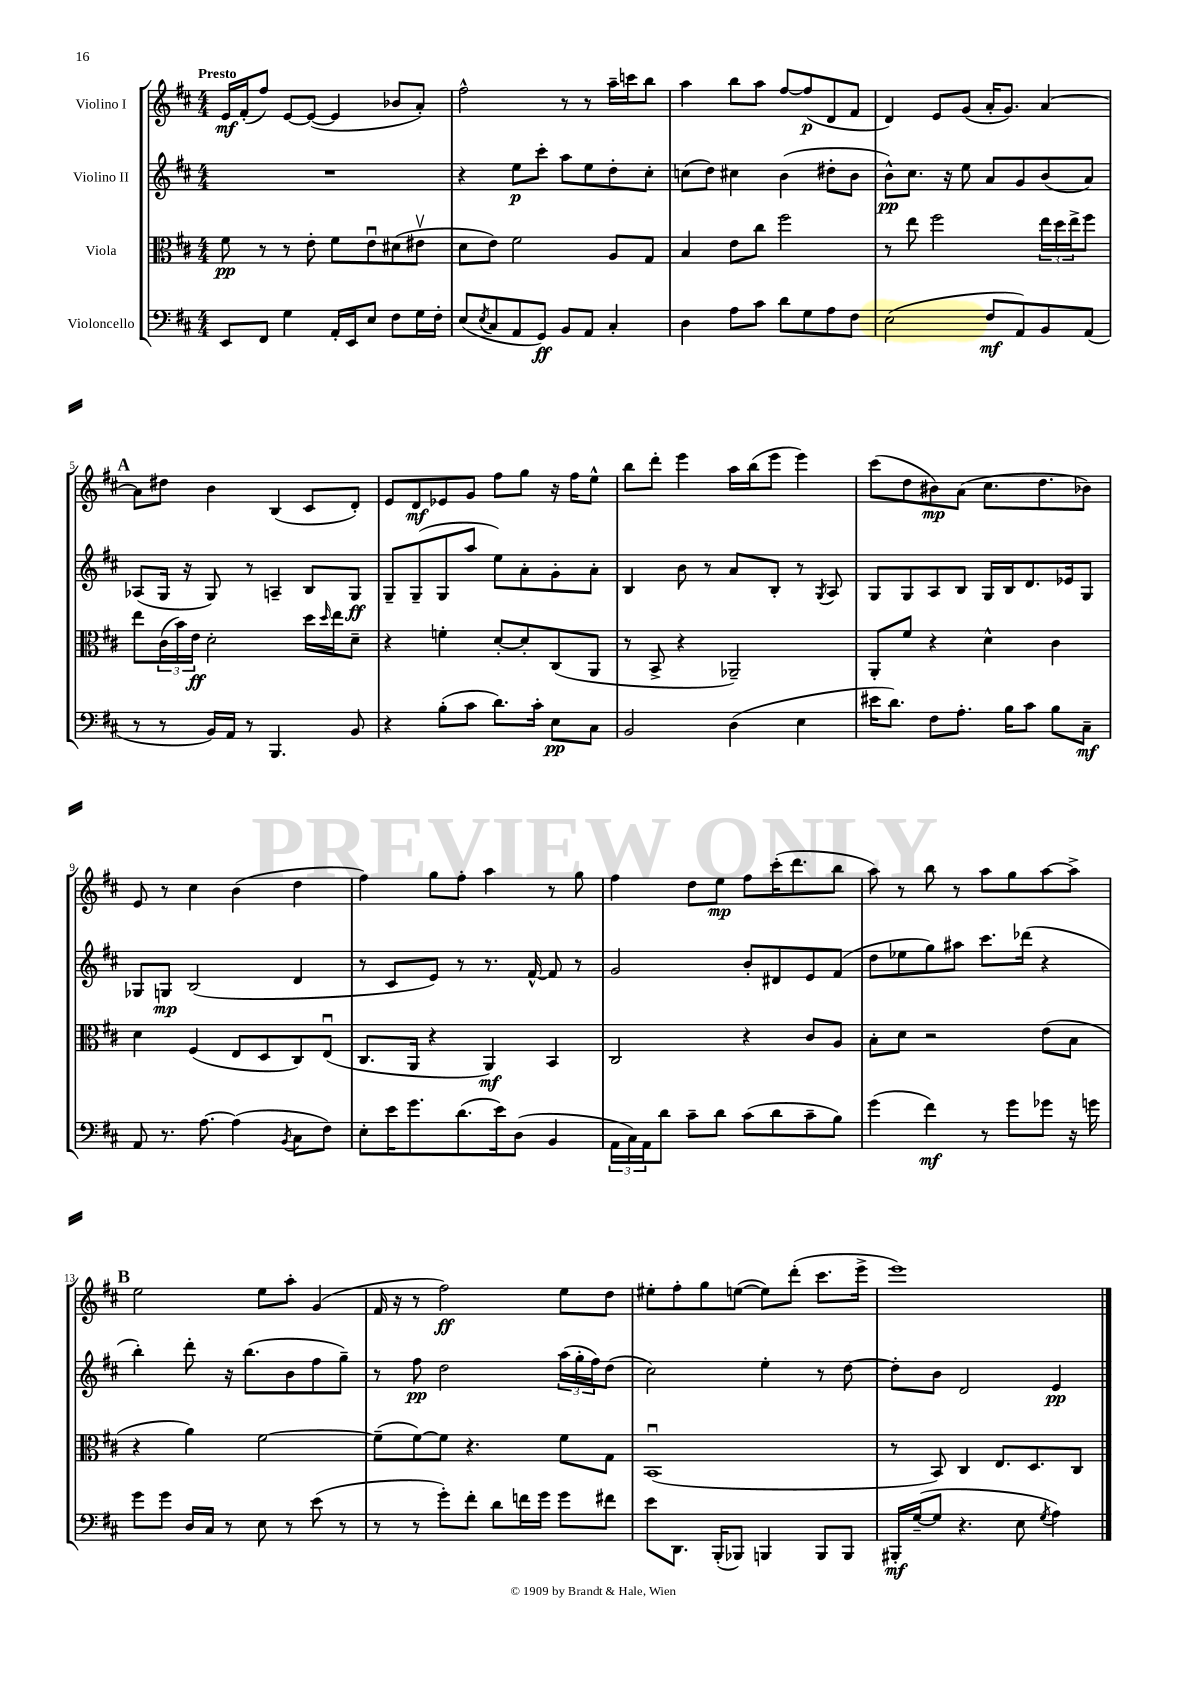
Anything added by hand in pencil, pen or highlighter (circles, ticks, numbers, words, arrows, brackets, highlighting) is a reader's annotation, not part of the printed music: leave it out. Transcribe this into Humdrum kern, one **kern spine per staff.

**kern	**dynam	**kern	**dynam	**kern	**dynam	**kern	**dynam
*part4	*part4	*part3	*part3	*part2	*part2	*part1	*part1
*staff4	*staff4	*staff3	*staff3	*staff2	*staff2	*staff1	*staff1
*I"Violoncello	*	*I"Viola	*	*I"Violino II	*	*I"Violino I	*
*clefF4	*	*clefC3	*	*clefG2	*	*clefG2	*
*k[f#c#]	*	*k[f#c#]	*	*k[f#c#]	*	*k[f#c#]	*
*M4/4	*	*M4/4	*	*M4/4	*	*M4/4	*
=1	=1	=1	=1	=1	=1	=1	=1
!	!	!	!	!	!	!LO:TX:a:B:t=Presto	!
8EE/L	.	8f#\	pp	1r	.	16e/LL	mf
.	.	.	.	.	.	(16f#'/J	.
8FF#/J	.	8r	.	.	.	8ff#/J)	.
4G\	.	8r	.	.	.	[8e/L	.
.	.	8e'\	.	.	.	(8e/J_	.
16AA'/LL	.	8f#\L	.	.	.	4e/]	.
16EE/J	.	.	.	.	.	.	.
8E/J	.	8eu\	.	.	.	.	.
8F#\L	.	(8d#X\	.	.	.	8b-X/L	.
16G\L	.	8e#Xv\J	.	.	.	8a'/J)	.
16F#'\JJ	.	.	.	.	.	.	.
=2	=2	=2	=2	=2	=2	=2	=2
(8E/L	.	8d\L	.	4r	.	2ff#^^\	.
8qE/	.	.	.	.	.	.	.
8C#/	.	8e\J)	.	.	.	.	.
8AA/	.	2f#\	.	8ee\L	p	.	.
8GG/J)	ff	.	.	8ccc#'\J	.	.	.
8BB/L	.	.	.	8aa\L	.	8r	.
8AA/J	.	.	.	8ee\	.	8r	.
4C#'/	.	8A/L	.	8dd'\	.	16aa~\LL	.
.	.	.	.	.	.	16cccn\J	.
.	.	8G/J	.	8cc#'\J	.	8bb\J	.
=3	=3	=3	=3	=3	=3	=3	=3
4D\	.	4B/	.	(8ccn\L	.	4aa\	.
.	.	.	.	8dd\J)	.	.	.
8A\L	.	8e\L	.	4cc#X\	.	8bb\L	.
8c#\J	.	8cc#\J	.	.	.	8aa\J	.
8d\L	.	2ff#\	.	(4b\	.	[8ff#/L	.
8G\	.	.	.	.	.	(8ff#/]	p
8A\	.	.	.	8dd#X'\L	.	8d/	.
8F#\J	.	.	.	8b\J	.	8f#/J	.
=4	=4	=4	=4	=4	=4	=4	=4
(2E\	.	8r	.	8b^^\L)	pp	4d/)	.
.	.	8ee\	.	8.cc#\J	.	.	.
.	.	2ff#\	.	.	.	8e/L	.
.	.	.	.	16r	.	.	.
.	.	.	.	8ee\	.	(8g/J	.
8F#/L	mf	.	.	8a/L	.	16a'/KL	.
.	.	.	.	.	.	8.g/J)	.
8AA/)	.	.	.	8g/	.	.	.
8BB/	.	24ee\LL	.	(8b/	.	[4a/	.
.	.	24dd\	.	.	.	.	.
.	.	24ee^\J	.	.	.	.	.
(8AA/J	.	8ff#\J	.	8a/J)	.	.	.
!!LO:LB:g=z
!!LO:REH:place=s1:t=A
=5	=5	=5	=5	=5	=5	=5	=5
8r	.	8ee\L	.	(8A-X/L	.	8a\L]	.
8r	.	(24c#\L	.	16G/Jk	.	8dd#X\J	.
.	.	24b\)	.	.	.	.	.
.	.	.	.	16r	.	.	.
.	.	24e\JJ	ff	.	.	.	.
16BB/LL)	.	2d'\	.	8G/)	.	4b\	.
16AA/JJ	.	.	.	.	.	.	.
8r	.	.	.	8r	.	.	.
4.BBB/	.	.	.	4An~/	.	(4B/	.
.	.	16dd\LL	.	8B/L	.	8c#/L	.
.	.	16qqdd/	.	.	.	.	.
.	.	16ee\J	.	.	.	.	.
8BB/	.	8d~\J	.	8G/J	ff	8d'/J)	.
=6	=6	=6	=6	=6	=6	=6	=6
4r	.	4r	.	8G~/L	.	8e/L	.
.	.	.	.	(8G~/	.	8d/	mf
(8B'\L	.	4fn'\	.	8G/	.	8e-X/	.
8c#\J	.	.	.	8aa/J	.	8g/J	.
8.d\L)	.	[8d'/L	.	8ee\L)	.	8ff#\L	.
.	.	8d'/]	.	8a'\	.	8gg\J	.
16c#'\Jk	.	.	.	.	.	.	.
8E\L	pp	(8C#/	.	8g'\	.	16r	.
.	.	.	.	.	.	16ff#\KL	.
8C#\J	.	8AA/J	.	8a'\J	.	8ee^^\J	.
=7	=7	=7	=7	=7	=7	=7	=7
2BB/	.	8r	.	4B/	.	8bb\L	.
.	.	8BB^/	.	.	.	8ddd'\J	.
.	.	4r	.	8b\	.	4eee\	.
.	.	.	.	8r	.	.	.
(4D\	.	2AA-X~/)	.	8a/L	.	16aa\LL	.
.	.	.	.	.	.	(16bb\J	.
.	.	.	.	8B'/J	.	8eee\J	.
4E\	.	.	.	8r	.	4eee\)	.
.	.	.	.	8qG/	.	.	.
.	.	.	.	8A/	.	.	.
=8	=8	=8	=8	=8	=8	=8	=8
16e#X\KL	.	8AA'/L	.	8G/L	.	(8ccc#\L	.
8.d\J)	.	.	.	.	.	.	.
.	.	8f#/J	.	8G/	.	8dd\	.
8F#\L	.	4r	.	8A/	.	8b#X\)	mp
8.A'\J	.	.	.	8B/J	.	(8a\J	.
.	.	4d^^\	.	16G/LL	.	8.cc#\L	.
16B\KL	.	.	.	16B/J	.	.	.
8c#\J	.	.	.	8.d/	.	.	.
.	.	.	.	.	.	8.dd\	.
8B\L	.	4c#\	.	.	.	.	.
.	.	.	.	16e-X/k	.	.	.
8C#~\J	mf	.	.	8G/J	.	8b-X\J)	.
!!LO:LB:g=z
=9	=9	=9	=9	=9	=9	=9	=9
8AA/	.	4d\	.	8G-X/L	.	8e/	.
8.r	.	.	.	8Gn/J	mp	8r	.
.	.	(4F#/	.	(2B/	.	4cc#\	.
[8.A\	.	.	.	.	.	.	.
(4A\]	.	8E/L	.	.	.	(4b\	.
.	.	8D/	.	.	.	.	.
8qBB/	.	.	.	.	.	.	.
8C#\L	.	8C#/)	.	4d/	.	4dd\	.
8F#\J)	.	(8Eu/J	.	.	.	.	.
=10	=10	=10	=10	=10	=10	=10	=10
8E'\L	.	8.C#/L	.	8r	.	4ff#\)	.
16e\K	.	.	.	8c#/L	.	.	.
8.g\	.	16AA/Jk	.	.	.	.	.
.	.	4r	.	8e/J)	.	8gg\L	.
(8.d\	.	.	.	8r	.	8ff#'\J	.
.	.	4AA/)	mf	8.r	.	4aa\	.
16e\k)	.	.	.	.	.	.	.
(8D\J	.	.	.	.	.	.	.
.	.	.	.	[16f#^^/	.	.	.
4BB/	.	4BB/	.	8f#/]	.	8r	.
.	.	.	.	8r	.	8gg\	.
=11	=11	=11	=11	=11	=11	=11	=11
24AA\LL	.	2C#/	.	2g/	.	4ff#\	.
24C#\)	.	.	.	.	.	.	.
24AA\J	.	.	.	.	.	.	.
8d\J	.	.	.	.	.	.	.
8c#~\L	.	.	.	.	.	8dd\L	.
8d\J	.	.	.	.	.	8ee\J	mp
(8c#\L	.	4r	.	8b'/L	.	8ff#\L	.
8d\	.	.	.	8d#X/	.	(16ccc#'\K	.
.	.	.	.	.	.	8.ddd\	.
8c#~\	.	8c#/L	.	8e/	.	.	.
8B\J)	.	8A/J	.	(8f#/J	.	8bb\J	.
=12	=12	=12	=12	=12	=12	=12	=12
(4g\	.	8B'\L	.	8dd\L	.	8aa\)	.
.	.	8d\J	.	8ee-X\	.	8r	.
4f#\)	mf	2r	.	8gg\)	.	8bb\	.
.	.	.	.	8aa#X\J	.	8r	.
8r	.	.	.	8.ccc#\L	.	8aa\L	.
8g\L	.	.	.	.	.	8gg\	.
.	.	.	.	(16ddd-X\Jk	.	.	.
8g-X\J	.	(8e\L	.	4r	.	[8aa\	.
16r	.	8B\J	.	.	.	8aa^\J]	.
16gn\	.	.	.	.	.	.	.
!!LO:LB:g=z
!!LO:REH:place=s1:t=B
=13	=13	=13	=13	=13	=13	=13	=13
8g\L	.	4r	.	4bb'\)	.	2ee\	.
8g\J	.	.	.	.	.	.	.
16D/LL	.	4a\)	.	8ddd'\	.	.	.
16C#/JJ	.	.	.	.	.	.	.
8r	.	.	.	16r	.	.	.
.	.	.	.	(8.bb\L	.	.	.
8E\	.	[2f#\	.	.	.	8ee\L	.
8r	.	.	.	8b\	.	8aa'\J	.
(8e\	.	.	.	8ff#\	.	(4g/	.
8r	.	.	.	8gg~\J)	.	.	.
=14	=14	=14	=14	=14	=14	=14	=14
8r	.	(8f#~\L]	.	8r	.	16f#/	.
.	.	.	.	.	.	16r	.
8r	.	[8f#\)	.	8ff#\	pp	8r	.
8g'\L)	.	8f#\J]	.	2dd\	.	2ff#\)	ff
8f#'\J	.	4.r	.	.	.	.	.
8d\L	.	.	.	.	.	.	.
16fn\L	.	.	.	.	.	.	.
16g\JJ	.	.	.	.	.	.	.
8g\L	.	8f#\L	.	(24aa\LL	.	8ee\L	.
.	.	.	.	24gg'\	.	.	.
.	.	.	.	24ff#\J)	.	.	.
8f#X\J	.	8G\J	.	(8dd\J	.	8dd\J	.
=15	=15	=15	=15	=15	=15	=15	=15
8e\L	.	(1BBu	.	2cc#\)	.	8ee#X'\L	.
8.DD\J	.	.	.	.	.	8ff#'\	.
.	.	.	.	.	.	8gg\	.
(16BBB'/KL	.	.	.	.	.	.	.
8BBB-X/J)	.	.	.	.	.	([8een\J	.
4BBBn/	.	.	.	4ee'\	.	8ee\L])	.
.	.	.	.	.	.	(8ddd'\J	.
8BBB/L	.	.	.	8r	.	8.ccc#\L	.
8BBB/J	.	.	.	[8dd\	.	.	.
.	.	.	.	.	.	16eee^\Jk	.
=16	=16	=16	=16	=16	=16	=16	=16
16BBB#X'/LL	mf	8r	.	8dd'\L]	.	1eee)	.
([16G~/J	.	.	.	.	.	.	.
8G/J]	.	8BB/)	.	8b\J	.	.	.
4.r	.	4C#/	.	2d/	.	.	.
.	.	8.E/L	.	.	.	.	.
8E\	.	.	.	.	.	.	.
.	.	8.D/	.	.	.	.	.
8qG/	.	.	.	.	.	.	.
4A\)	.	.	.	4e/	pp	.	.
.	.	8C#/J	.	.	.	.	.
==	==	==	==	==	==	==	==
*-	*-	*-	*-	*-	*-	*-	*-
